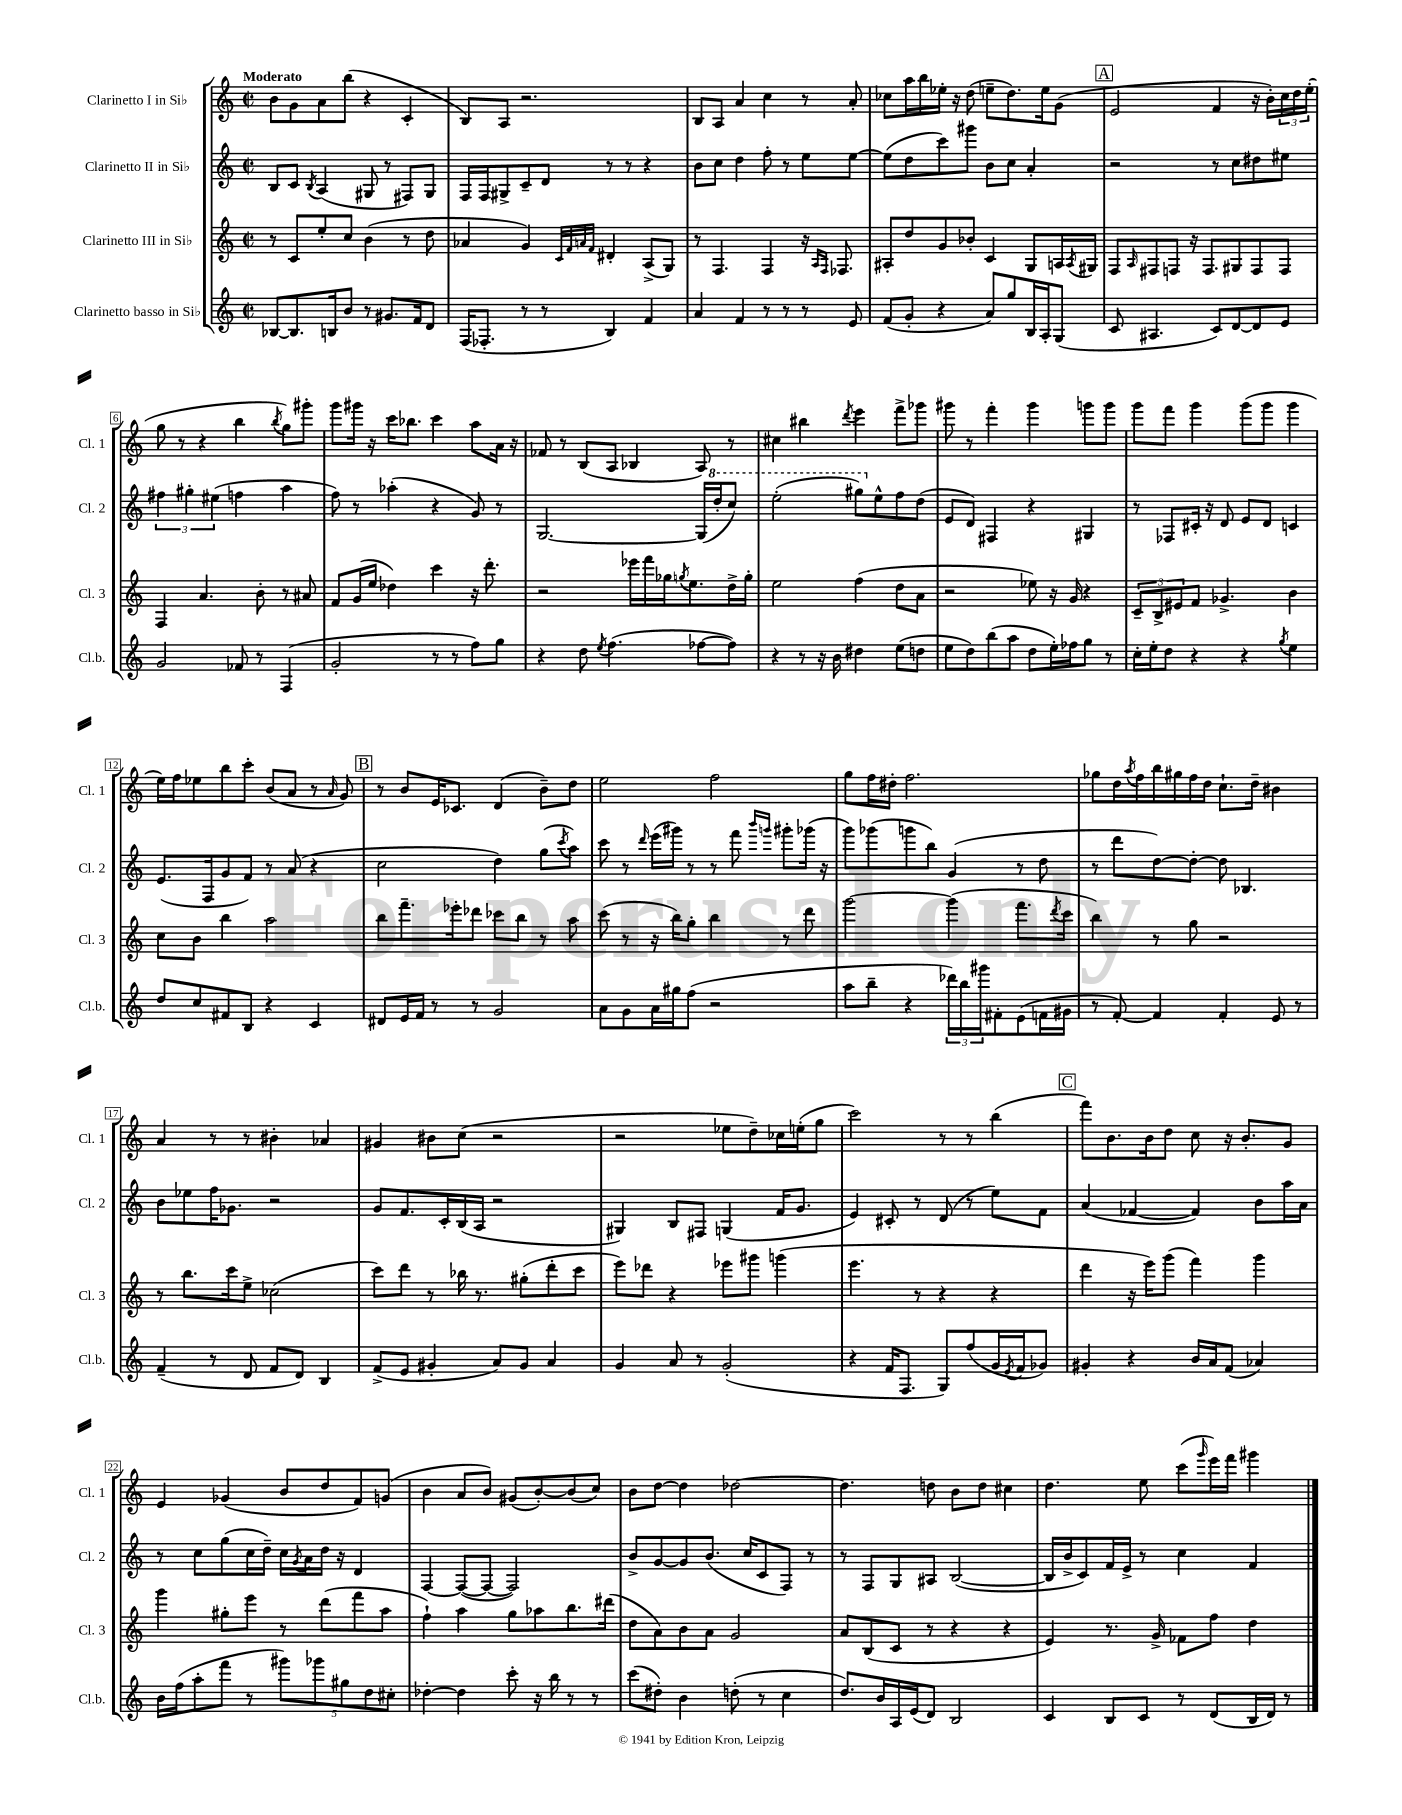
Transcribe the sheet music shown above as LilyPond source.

<<
\new StaffGroup <<
\new Staff = "s0" \with { instrumentName = "Clarinetto I in Sib" shortInstrumentName = "Cl. 1" } {
    \clef treble \key c \major \defaultTimeSignature \time 2/2 \tempo "Moderato"
    b'8 g'8 a'8 b''8( r4 c'4-. |
    b8) a8 r2. |
    b8 a8 a'4 c''4 r8 a'8-. |
    ces''8 a''16 b''16 ees''16-. r16 d''8( e''8-- d''8.) e''16 g'8( |
    \mark \markup { \box "A" } e'2 f'4 r16 b'16-.) \tuplet 3/2 { c''16 d''16 e''16-.( } |
    g''8 r8 r4 b''4 \acciaccatura { b''8 } g''8) gis'''8-. |
    g'''8 gis'''16 r16 c'''16 bes''8. c'''4 a''8 a'16 r16 |
    fes'8 r8 b8( a8 bes4 a8) r8 |
    cis''4 bis''4 \acciaccatura { d'''8 } e'''4 f'''8-> ges'''8 |
    gis'''8 r8 f'''4-. gis'''4 g'''8 g'''8 |
    g'''8 f'''8 g'''4 g'''8( g'''8 g'''4 |
    e''16) f''16 ees''8 b''8 c'''8-. b'8( a'8 r8 \grace { a'16 } g'8) |
    \mark \markup { \box "B" } r8 b'8 e'16 ces'8. d'4( b'8--) d''8 |
    e''2 f''2 |
    g''8 f''16 dis''16-. f''2. |
    ges''8 d''16 \acciaccatura { a''8 } f''16 b''16 gis''16 f''16 d''16 c''8.-! d''16-- bis'4 |
    a'4 r8 r8 bis'4-. aes'4 |
    gis'4 bis'8 c''8( r2 |
    r2 ees''8 d''8--) ces''16 e''16-.( g''8 |
    c'''2) r8 r8 b''4( |
    \mark \markup { \box "C" } f'''8) b'8. b'16 d''8 c''8 r16 b'8.-. g'8 |
    e'4 ges'4( b'8 d''8 f'8) g'8( |
    b'4 a'8 b'8) gis'8( b'8~-.) b'8( c''8) |
    b'8 d''8~ d''4 des''2~ |
    des''4. d''8 b'8 d''8 cis''4 |
    d''4. e''8 c'''8( \grace { g'''16 } e'''16) f'''16 gis'''4 \bar "|." |
}
\new Staff = "s1" \with { instrumentName = "Clarinetto II in Sib" shortInstrumentName = "Cl. 2" } {
    \clef treble \key c \major \defaultTimeSignature \time 2/2
    b8 c'8 \acciaccatura { b8 } a4( gis8 r8 fis8) gis8 |
    f16 f16 gis8-> c'8-- d'8 r8 r8 r4 |
    b'8 c''8 d''4 f''8-. r8 e''8 e''8~ |
    e''8( d''8 c'''8) gis'''8 b'8 c''8 a'4-. |
    \mark \markup { \box "A" } r2 r8 c''8 dis''8 eis''8 |
    \tuplet 3/2 { fis''4 gis''4-. eis''4( } f''4 a''4 |
    f''8) r8 aes''4-.( r4 g'8) r8 |
    g2.~ g16( \ottava #1 d'''16-. c'''8) |
    e'''2-.( gis'''8) \ottava #0 e''8-^ f''8 d''8( |
    e'8 d'8) fis4 r4 gis4 |
    r8 fes8 cis'16-. r16 d'8 e'8 d'8 c'4 |
    e'8.( f16 g'8 f'8) r8 a'8( r4 |
    \mark \markup { \box "B" } c''2 d''4) g''8( \acciaccatura { c'''8 } a''8) |
    c'''8 r8 \grace { d'''16 } e'''16( gis'''16) r8 r8 f'''8 \grace { b'''16 g'''16 } gis'''8-. ges'''16( r16 |
    g'''8) ges'''8( g'''8 b''8) g'4( r8 d''8 |
    r8 d'''8 d''8~) d''8~-. d''8 bes4. |
    b'8 ees''8 f''16 ges'8. r2 |
    g'8 f'8. c'16-. b16( a16 r2 |
    gis4) b8 fis8 g4( f'16 g'8. |
    e'4) cis'8-. r8 d'8( r8 e''8) f'8 |
    \mark \markup { \box "C" } a'4( fes'4~ fes'4) b'8 a''16 a'16 |
    r8 c''8 g''8( c''16 d''16--) c''16 \acciaccatura { g'8 } a'16 d''16 r16 d'4 |
    f4~ f8~( f8~ f2) |
    b'8-> g'8~ g'8 b'8.( c''16 c'8 f8) r8 |
    r8 f8 g8 ais8 b2~( |
    b16 b'16-> c'8) f'16 e'16-> r8 c''4 f'4 \bar "|." |
}
\new Staff = "s2" \with { instrumentName = "Clarinetto III in Sib" shortInstrumentName = "Cl. 3" } {
    \clef treble \key c \major \defaultTimeSignature \time 2/2
    r8 c'8 e''8-. c''8 b'4( r8 d''8 |
    aes'4 g'4) \grace { c'32 f'32 a'32 f'32 } dis'4-. a8->( g8) |
    r8 f4. f4 r16 \grace { a16 f16 } fes8. |
    ais8-. d''8 g'8 bes'8-. c'4 g8 a16 \acciaccatura { a8 } gis16 |
    \mark \markup { \box "A" } f8 \grace { a16 } fis8 f8 r16 f8. gis8 f8 f8 |
    f4 a'4. b'8-. r8 ais'8 |
    f'8 g'16( e''16 des''4) c'''4 r16 d'''8.-. |
    r2 ees'''16 f'''16 ges''16 \acciaccatura { g''8 } e''8. d''16-> g''16-. |
    e''2 f''4( d''8 a'8 |
    r2 ees''8) r16 g'16 r4 |
    \tuplet 3/2 { c'8-- b8-> eis'8 } f'8 ges'4.-> b'4 |
    c''8 b'8 b''4 a''2 |
    \mark \markup { \box "B" } b''8 f'''8.-- ees'''16-. des'''8 ces'''8 b''8 r8 a''8 |
    c'''8( r8 r16 b''16) g''8-. b''4 r8 d'''8 |
    g'''2~ g'''4( f'''8. \acciaccatura { d'''8 } c'''16 |
    b''4) r8 g''8 r2 |
    r8 b''8. c'''16 e''8-> ces''2( |
    c'''8) d'''8 r8 bes''16 r8. gis''8-.( d'''8-. c'''8 |
    e'''8) des'''8 r4 ees'''8 gis'''8 g'''4( |
    e'''4. r8 r4 r4 |
    \mark \markup { \box "C" } d'''4 r16 e'''16) g'''8( f'''4) g'''4 |
    g'''4 gis''8-. e'''8 r8 d'''8( f'''8 a''8 |
    f''4-!) a''4 g''8 aes''8 b''8. dis'''16( |
    d''8 a'8) b'8 a'8 g'2 |
    a'8 b8( c'8 r8 r4 r4 |
    e'4) r8. g'16-> fes'8 f''8 d''4 \bar "|." |
}
\new Staff = "s3" \with { instrumentName = "Clarinetto basso in Sib" shortInstrumentName = "Cl.b." } {
    \clef treble \key c \major \defaultTimeSignature \time 2/2
    bes8~ bes8. b16 b'8 r8 gis'8. f'16 d'8 |
    f16( fes8.-. r8 r8 b4) f'4 |
    a'4 f'4 r8 r8 r8 e'8 |
    f'8( g'8-. r4 a'8) g''8 b16 a16-. g8( |
    \mark \markup { \box "A" } c'8 ais4. c'8) d'8~ d'8 e'8 |
    g'2 fes'8 r8 f4( |
    g'2-. r8 r8 f''8) g''8 |
    r4 d''8 \acciaccatura { e''8 } f''4.( fes''8~ fes''8) |
    r4 r8 r16 b'16 dis''4 e''8( d''8 |
    e''8 d''8) b''8( a''8 d''8 e''16-.) fes''16 g''8 r8 |
    c''16-. e''16-. d''8 r4 r4 \acciaccatura { g''8 } e''4 |
    d''8 c''8 fis'8 b8 r4 c'4 |
    \mark \markup { \box "B" } dis'8 e'16 f'16 r8 r8 g'2 |
    a'8 g'8 a'16 gis''16 f''8( r2 |
    a''8 b''8-- r4 \tuplet 3/2 { des'''16) b''16 gis'''16 } fis'8-. e'8( f'16 gis'16 |
    r8 f'8~-.) f'4 f'4-. e'8 r8 |
    f'4--( r8 d'8 f'8 d'8) b4 |
    f'8->( e'8 gis'4-. a'8) gis'8 a'4 |
    g'4 a'8 r8 g'2-.( |
    r4 f'16 f8. g8) f''8( g'16 \acciaccatura { e'8 } f'16 ges'8) |
    \mark \markup { \box "C" } gis'4-. r4 b'16 a'16 f'8( aes'4) |
    b'16 f''16( a''8-. f'''8 r8 \tuplet 5/4 { gis'''8) ges'''8 gis''8 d''8 cis''8-. } |
    des''4~-. des''4 c'''8-. r16 b''16 r8 r8 |
    c'''8( dis''8-.) b'4 d''8-.( r8 c''4 |
    d''8.) b'16 a16 e'16( d'8) b2 |
    c'4 b8 c'8 r8 d'8( b16 d'16) r8 \bar "|." |
}
>>
>>
\layout { \context { \Score \override BarNumber.stencil = #(make-stencil-boxer 0.1 0.3 ly:text-interface::print) } }
